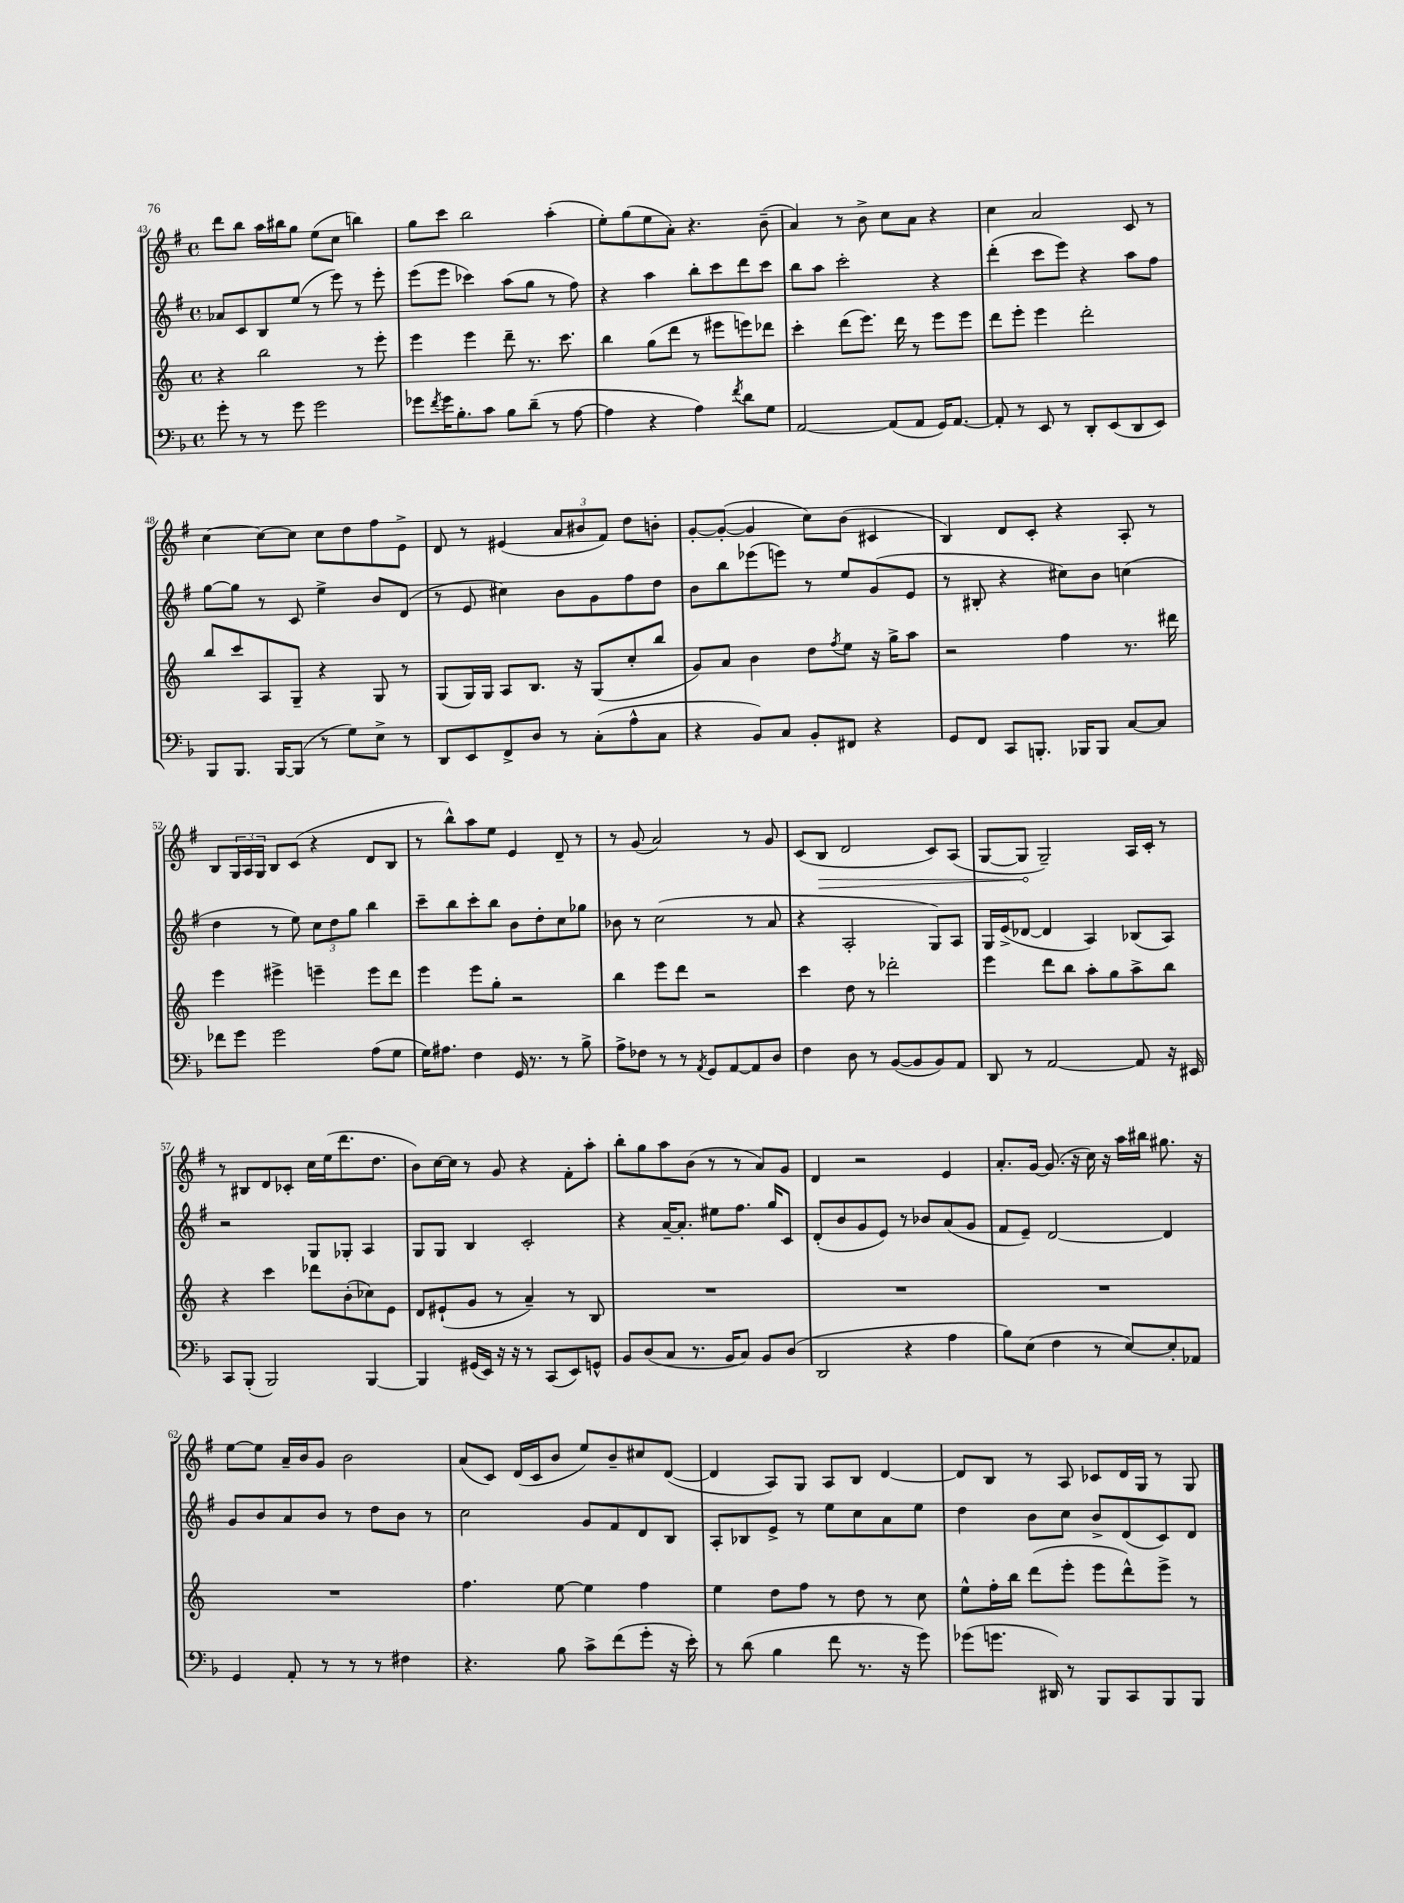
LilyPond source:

<<
\new StaffGroup <<
\new Staff = "s0" {
    \clef treble \key g \major \defaultTimeSignature \time 4/4
    d'''8 b''8 a''16 bis''16 g''8 e''8( c''8 b''4) |
    g''8 c'''8 b''2 a''4-.( |
    e''8-.) g''8( e''8 a'8-.) r4. b'8--( |
    a'4) r8 b'8-> c''8 a'8 r4 |
    c''4 a'2 c'8 r8 |
    c''4~ c''8~ c''8 c''8 d''8 fis''8 e'8-> |
    d'8 r8 eis'4( \tuplet 3/2 { a'8 bis'8 fis'8) } d''8 b'8-. |
    g'8~-. g'8~-.( g'4 c''8) b'8( cis'4 |
    b4) d'8 c'8-. r4 a8-. r8 |
    b8 \tuplet 3/2 { g16 a16 g16 } b8 c'8( r4 d'8 b8 |
    r8 b''8-^) a''8 e''8 e'4 d'8-- r8 |
    r8 g'8( a'2) r8 g'8 |
    c'8( \once \override Hairpin.circled-tip = ##t b8\> d'2 c'8) a8( |
    g8~ g8\! g2--) a16 c'16-. r8 |
    r8 bis8 d'8 ces'8-. c''16 e''16( d'''8. d''8. |
    b'8) c''16~ c''16 r8 g'8 r4 fis'8-. a''8-. |
    b''8-. g''8 a''8 b'8( r8 r8 a'8) g'8 |
    d'4 r2 e'4 |
    a'8.-. g'16~ g'8.( r16 c''16) r16 a''16 bis''16 gis''8. r16 |
    e''8~ e''8 a'16-- b'16 g'8 b'2 |
    a'8( c'8) d'16( c'16 b'8 e''8) b'8-- cis''8 d'8~( |
    d'4 a8) g8 a8 b8 d'4~ |
    d'8 b8 r8 a8 ces'8 d'16 g16 r8 g8 \bar "|." |
}
\new Staff = "s1" {
    \clef treble \key g \major \defaultTimeSignature \time 4/4
    aes'8 c'8 b8 e''8( r8 e'''8) r8 e'''8-. |
    e'''8( e'''8 ces'''4) a''8( g''8 r8 fis''8) |
    r4 a''4 b''8-. c'''8 d'''8 c'''8 |
    b''8 a''8 c'''2-. r4 |
    d'''4-.( c'''8 e'''8) r4 a''8 fis''8 |
    g''8~ g''8 r8 c'8 e''4-> b'8 d'8( |
    r8 e'8 cis''4) b'8 g'8 fis''8 d''8 |
    b'8 b''8 ees'''8( e'''8) r8 e''8 g'8( e'8 |
    r8 bis8-. r4 cis''8) b'8 c''4( |
    d''4 r8 e''8) \tuplet 3/2 { c''8 d''8 g''8 } b''4 |
    c'''8-- b''8 c'''8-. b''8 b'8 d''8-. c''8 ges''8 |
    bes'8 r8 c''2( r8 a'8 |
    r4 a2-. g8) a8 |
    g16 e'16->( des'8~ des'4 a4) bes8( a8) |
    r2 g8 ges8-. a4 |
    g8 g8 b4 c'2-. |
    r4 a'16~-- a'8.-. eis''8 fis''8. g''16 c'8 |
    d'8-.( b'8 g'8 e'8) r8 bes'8 a'8( g'8 |
    fis'8 e'8--) d'2~ d'4 |
    g'8 b'8 a'8 b'8 r8 d''8 b'8 r8 |
    c''2 g'8 fis'8 d'8 b8 |
    a8-. bes8 e'8-> r8 e''8 c''8 a'8 e''8 |
    d''4 b'8 c''8 b'8-> d'8( c'8) d'8 \bar "|." |
}
\new Staff = "s2" {
    \clef treble \key c \major \defaultTimeSignature \time 4/4
    r4 b''2 r8 e'''8-. |
    e'''4 e'''4 d'''8-- r8. c'''8. |
    b''4 g''8( d'''8 r8 eis'''8 e'''8) des'''8 |
    c'''4-. d'''8( e'''8.) d'''16 r8 e'''8 e'''8 |
    d'''8 e'''8-. e'''4 d'''2-. |
    b''8 c'''8 a8 g8-- r4 g8 r8 |
    g8( g16) g16 a8 b8. r16 g8( c''8-. b''8 |
    g'8) a'8 b'4 d''8 \acciaccatura { f''8 } e''8 r16 g''16-> a''8 |
    r2 f''4 r8. dis'''16 |
    e'''4 eis'''4-> e'''4-- e'''8 d'''8 |
    e'''4 e'''8 g''8-. r2 |
    b''4 e'''8 d'''8 r2 |
    c'''4 d''8 r8 des'''2-. |
    e'''4 d'''8 b''8 a''8-. g''8 a''8-> b''8 |
    r4 c'''4 des'''8 b'8-.( ces''8) e'8 |
    d'8 eis'8-!( g'8 r8 a'4--) r8 b8 |
    R1 |
    R1 |
    R1 |
    R1 |
    f''4. e''8~ e''4 f''4 |
    e''4 d''8 f''8 r8 d''8 r8 c''8 |
    e''8-^ f''16-. b''16 d'''8( e'''8-. e'''8 d'''8-^) e'''8-> r8 \bar "|." |
}
\new Staff = "s3" {
    \clef bass \key f \major \defaultTimeSignature \time 4/4
    g'8-. r8 r8 g'8 g'2 |
    ges'8 \acciaccatura { f'8 } ges'16 bes8.-. c'8 bes8 d'8--( r8 a8~ |
    a4 r4 a4) \acciaccatura { f'8 } d'8 g8 |
    a,2~ a,8( a,8 g,16) a,8.~ |
    a,8-. r8 e,8 r8 d,8-. e,8( d,8 e,8) |
    bes,,8 bes,,8. bes,,16~ bes,,8( r8 g8) e8-> r8 |
    d,8 e,8 f,8-> d8 r8 c8-.( a8-^ c8 |
    r4 bes,8) c8 bes,8-. fis,8 r4 |
    g,8 f,8 c,8 b,,8.-. bes,,16 bes,,8 c8~ c8 |
    fes'8 g'8 g'2 a8( g8 |
    g16) ais8. f4 g,16 r8. r8 bes8-> |
    a8-> fes8 r8 r8 \acciaccatura { a,8 } g,8 a,8~ a,8 d8 |
    f4 d8 r8 bes,8~( bes,8 bes,8) a,8 |
    d,8 r8 a,2~ a,8 r16 eis,16 |
    c,8 bes,,8-.( bes,,2) bes,,4~ |
    bes,,4 gis,16( e,16) r16 r16 r8 c,8( e,8) g,8-^ |
    bes,8 d8( c8 r8. bes,16 c8) bes,8 d8( |
    d,2 r4 a4 |
    bes8) e8( f4 r8 e8~) e8-. aes,8 |
    g,4 a,8-. r8 r8 r8 fis4 |
    r4. bes8 c'8-> f'8( g'8-. r16 e'16-.) |
    r8 d'8( bes4 f'8 r8. r16 g'8) |
    ges'8( g'8. dis,16) r8 bes,,8 c,8 bes,,8 bes,,8 \bar "|." |
}
>>
>>
\layout { \context { \Score currentBarNumber = #43 } }
